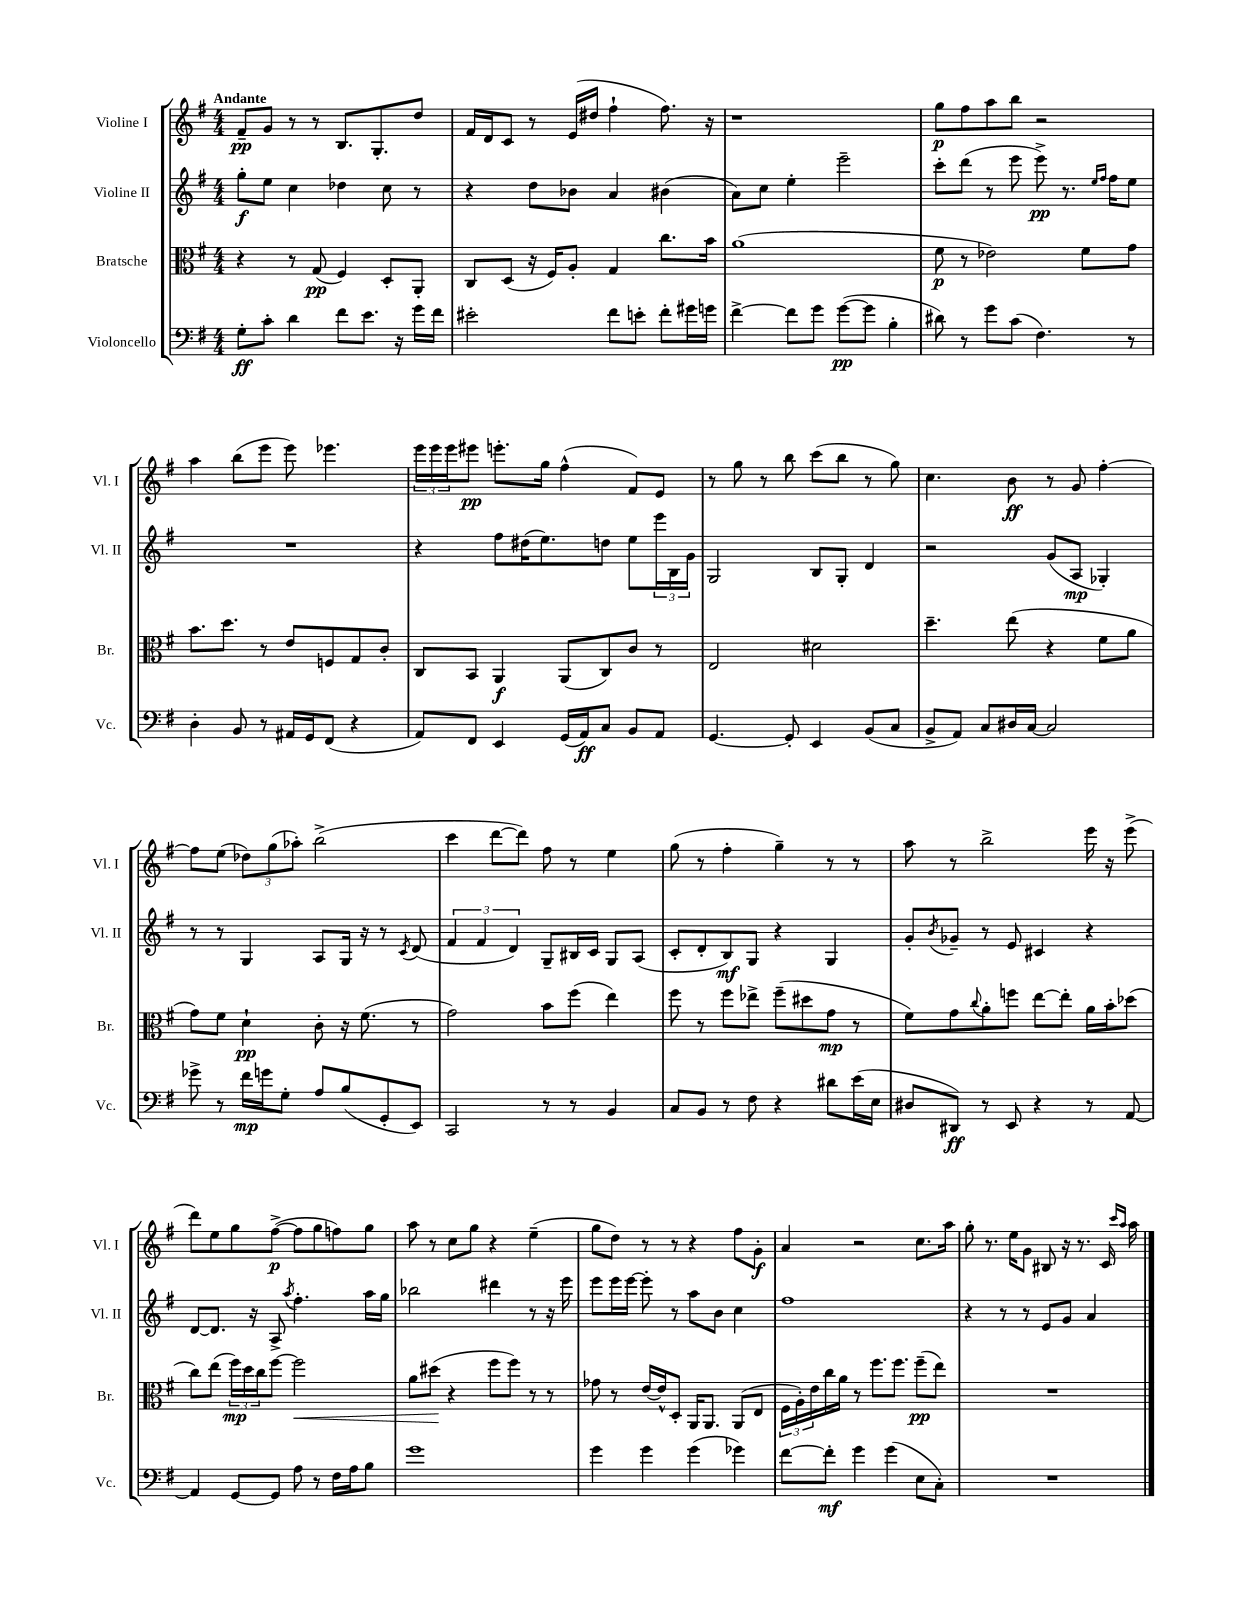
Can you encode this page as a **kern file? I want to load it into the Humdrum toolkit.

**kern	**kern	**kern	**kern
*staff4	*staff3	*staff2	*staff1
*clefF4	*clefC3	*clefG2	*clefG2
*k[f#]	*k[f#]	*k[f#]	*k[f#]
*M4/4	*M4/4	*M4/4	*M4/4
8G'	4r	8gg'	8f#~
8c'	.	8ee	8g
4d	8r	4cc	8r
.	(8G	.	8r
8f#	4F#)	4dd-	8.B
8.e	.	.	.
.	.	.	8.G'
.	8D'	8cc	.
16r	.	.	.
16g	8AA'	8r	8dd
16f#	.	.	.
=	=	=	=
2e#'	8C	4r	16f#
.	.	.	16d
.	(8D	.	8c
.	16r	8dd	8r
.	16F#)	.	.
.	8A'	8b-	(16e
.	.	.	16dd#
8f#	4G	4a	4ff#`
8e'	.	.	.
8f#'	8.cc	(4b#	8.ff#)
16g#	.	.	.
16g	16b	.	16r
=	=	=	=
[4f#^	(1a	8a)	1r
.	.	8cc	.
8f#]	.	4ee'	.
8g	.	.	.
([8g	.	2eee~	.
8g]	.	.	.
4B'	.	.	.
=	=	=	=
8d#)	8f#	8ccc'	8gg
8r	8r	(8ddd	8ff#
8g	2e-)	8r	8aa
(8c	.	8eee	8bb
4.F#)	.	8eee^)	2r
.	.	8.r	.
.	8f#	.	.
.	.	16qqee	.
.	.	16qqff#	.
.	.	16ff#	.
8r	8g	8ee	.
=	=	=	=
4D'	8.b	1r	4aa
.	8.dd	.	.
8BB	.	.	(8bb
8r	8r	.	8eee
16AA#	8e	.	8eee)
16GG	.	.	.
(8FF#	8F	.	4.eee-
4r	8G	.	.
.	8c'	.	.
=	=	=	=
8AA)	8C	4r	24eee
.	.	.	24eee
.	.	.	24eee
8FF#	8BB	.	8eee#
4EE	4AA	8ff#	8.eee'
.	.	(16dd#	.
.	.	8.ee)	16gg
(16GG	(8AA	.	(4ff#^^
16AA)	.	.	.
8C	8C)	8dd	.
8BB	8c	8ee	8f#)
8AA	8r	24eee	8e
.	.	24B	.
.	.	24g	.
=	=	=	=
[4.GG	2E	2G	8r
.	.	.	8gg
.	.	.	8r
8GG']	.	.	8bb
4EE	2d#	8B	(8ccc
.	.	8G'	8bb
(8BB	.	4d	8r
8C	.	.	8gg)
=	=	=	=
8BB^	4.dd~	2r	4.cc
8AA)	.	.	.
8C	.	.	.
16D#	(8ee	.	8b
[16C	.	.	.
2C]	4r	(8g	8r
.	.	8A	8g
.	8f#	4G-')	[4ff#'
.	8a	.	.
=	=	=	=
8g-^	8g)	8r	8ff#]
8r	8f#	8r	(8ee
16f#	4d`	4G	12dd-)
16g	.	.	.
.	.	.	(12gg
8G'	.	.	.
.	.	.	12aa-')
8A	8c'	8A	(2bb^
(8B	16r	16G	.
.	(8.f#	16r	.
8GG'	.	8r	.
.	.	8qc	.
8EE)	8r	(8d	.
=	=	=	=
2CC	2g)	6f#	4ccc
.	.	6f#	.
.	.	.	[8ddd
.	.	6d)	.
.	.	.	8ddd])
8r	8b	8G~	8ff#
8r	(8ff#	16B#	8r
.	.	16c	.
4BB	4ee)	8G	4ee
.	.	(8A	.
=	=	=	=
8C	8ff#	8c'	(8gg
8BB	8r	8d'	8r
8r	8ff#	8B)	4ff#'
8F#	8ee-^	8G	.
4r	(8ff#~	4r	4gg~)
.	8dd#	.	.
8d#	8g	4G	8r
(16e	8r	.	8r
16E	.	.	.
=	=	=	=
8D#	8f#)	8g'	8aa
.	.	8qb	.
8DD#)	8g	8g-~	8r
.	8qqcc	.	.
8r	8a'	8r	2bb^
8EE	8ff	8e	.
4r	[8ee	4c#	.
.	8ee']	.	.
8r	16a	4r	16eee
.	16b'	.	16r
[8AA	(8dd-	.	(8eee^
=	=	=	=
4AA]	8cc)	[8d	8ddd)
.	(8ee	8.d]	8ee
[8GG	24ff#)	.	8gg
.	24dd	.	.
.	.	16r	.
.	24cc	.	.
8GG]	[8ff#	8A^	([8ff#^
.	.	8qaa	.
8A	2ff#]	4.ff#'	8ff#]
8r	.	.	8gg
16F#	.	.	8ff)
16A	.	.	.
8B	.	16aa	8gg
.	.	16gg	.
=	=	=	=
1g	8a	2bb-	8aa
.	(8dd#	.	8r
.	4r	.	8cc
.	.	.	8gg
.	8ff#	4ddd#	4r
.	8ff#)	.	.
.	8r	8r	(4ee~
.	8r	16r	.
.	.	16eee	.
=	=	=	=
4g	8g-	8eee	8gg
.	8r	16eee	8dd)
.	.	[16eee	.
4g	[16e	8eee']	8r
.	16e^^]	.	.
.	8D'	8r	8r
(4g	16AA	8aa	4r
.	8.AA	.	.
.	.	8b	.
4g-)	(8AA	4cc	8ff#
.	8E	.	8g'
=	=	=	=
[8f#	24F#	1ff#	4a
.	24A')	.	.
.	24e	.	.
8f#']	16cc	.	.
.	16a	.	.
4g	8r	.	2r
.	8.ff#	.	.
(4g	.	.	.
.	8.ff#	.	.
8E	(8ff#~	.	8.cc
8C')	8ee)	.	.
.	.	.	16aa
=	=	=	=
1r	1r	4r	8gg'
.	.	.	8.r
.	.	8r	.
.	.	.	16ee
.	.	8r	8g
.	.	8e	8B#
.	.	8g	16r
.	.	.	8.r
.	.	4a	.
.	.	.	16c
.	.	.	16qqccc
.	.	.	16qqaa
.	.	.	16aa
==	==	==	==
*-	*-	*-	*-
